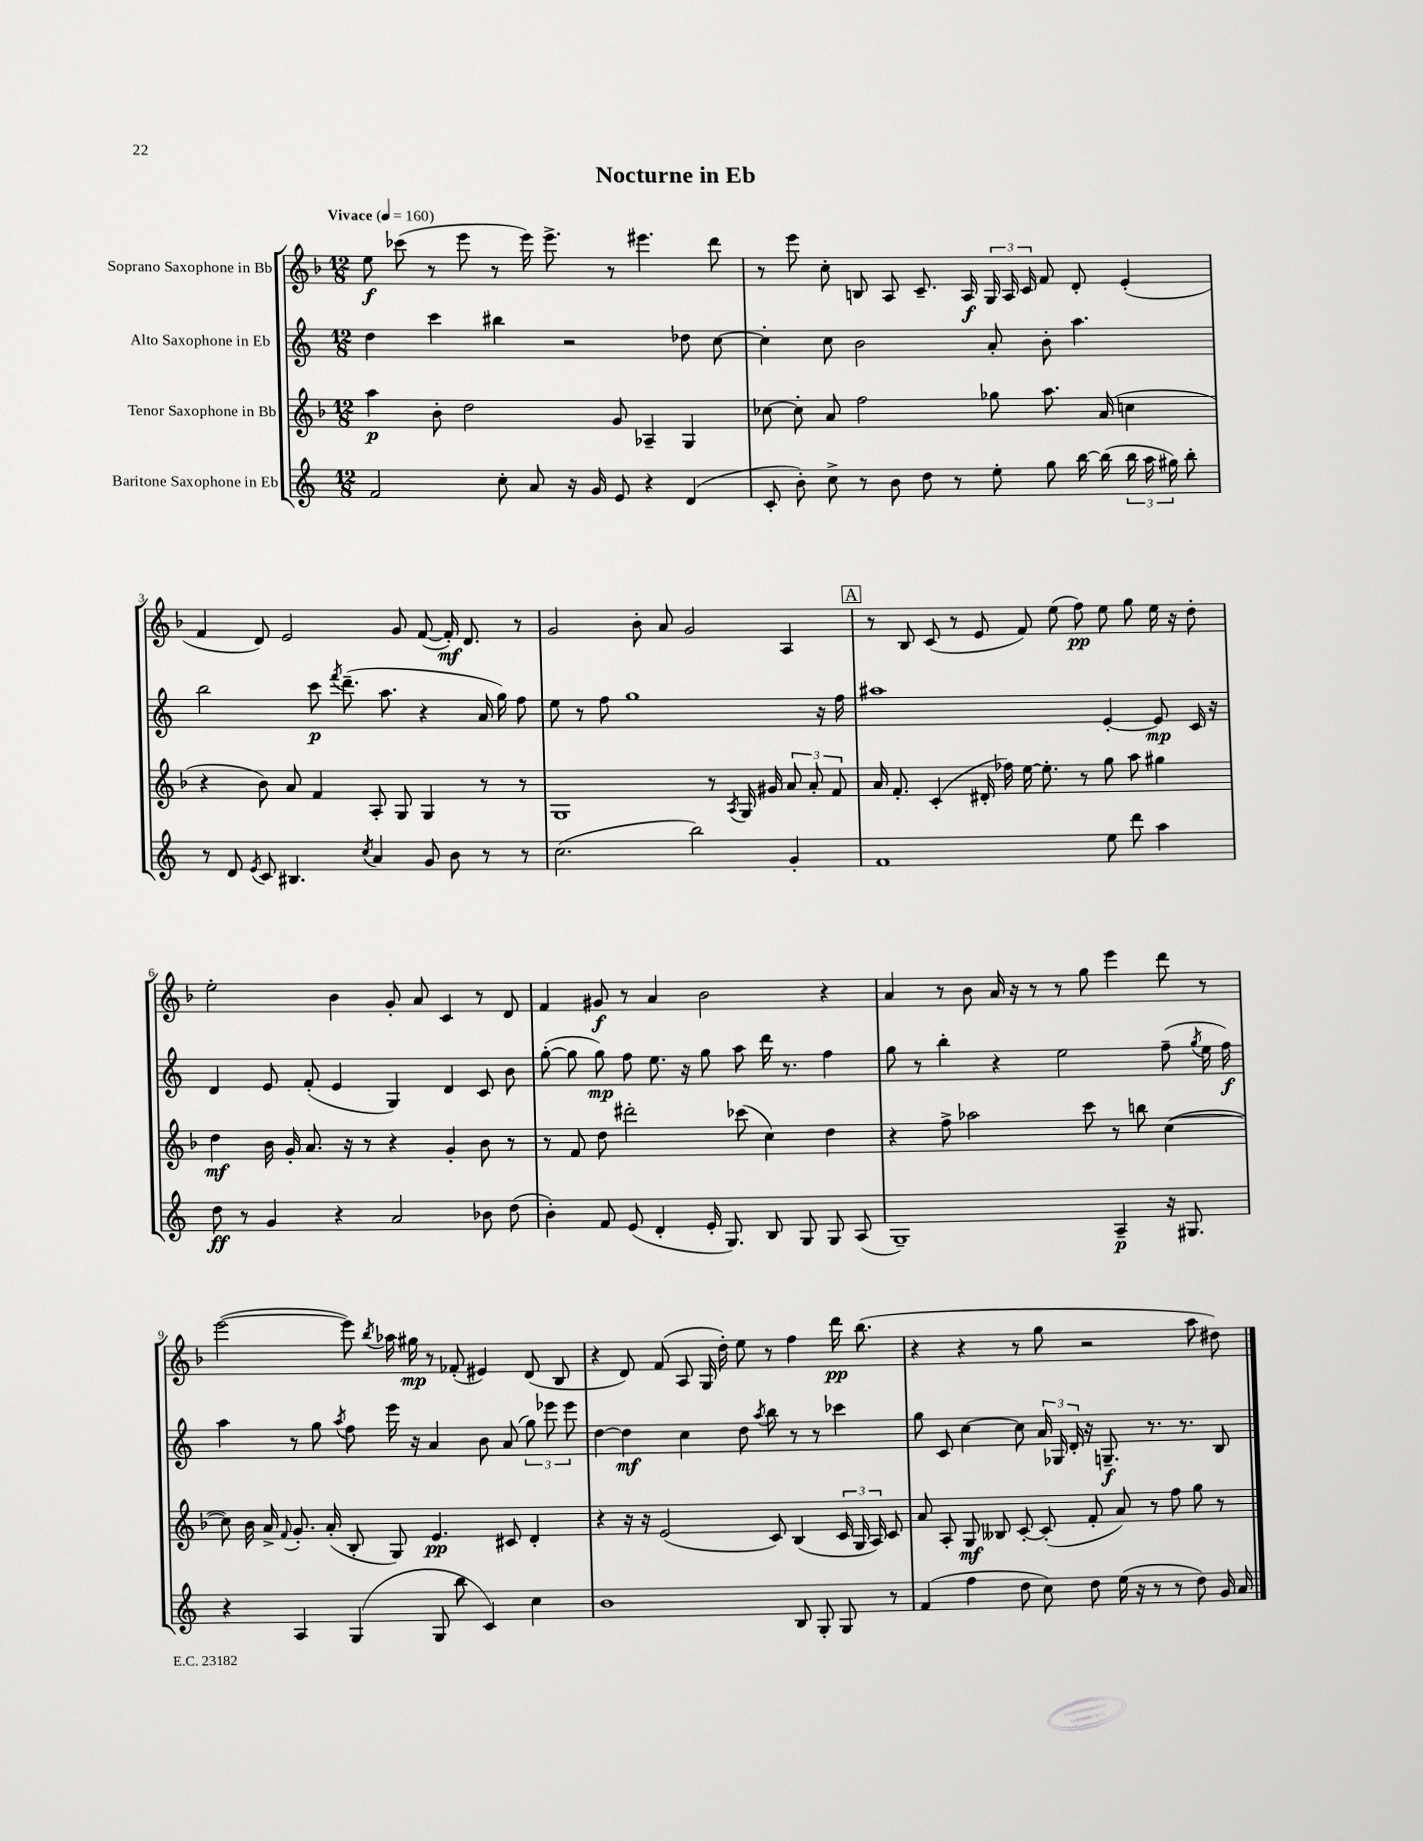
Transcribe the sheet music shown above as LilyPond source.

\header { title = "Nocturne in Eb" }
<<
\new StaffGroup <<
\new Staff = "s0" \with { instrumentName = "Soprano Saxophone in Bb" } {
    \clef treble \key f \major \numericTimeSignature \time 12/8 \tempo "Vivace" 4 = 160
    \autoBeamOff e''8\f ces'''8( r8 e'''8 r8 e'''16) e'''8.-> r8 eis'''4. d'''8 |
    r8 e'''8 c''8-. b8 a8 c'8.-- a16\f \tuplet 3/2 { g16 a16 c'16 } f'8 d'8-. e'4-.( |
    f'4 d'8) e'2 g'8 f'8~( f'16-.\mf) d'8. r8 |
    g'2 bes'8-. a'8 g'2 a4 |
    \mark \markup { \box "A" } r8 bes8 c'8( r8 e'8 f'8) e''8( f''8\pp) e''8 g''8 e''16 r16 d''8-. |
    e''2-. bes'4 g'8-. a'8 c'4 r8 d'8 |
    f'4 gis'8\f r8 a'4 bes'2 r4 |
    a'4 r8 bes'8 a'16 r16 r8 r8 g''8 e'''4 d'''8 r8 |
    e'''2~( e'''8) \acciaccatura { bes''8 } aes''16 gis''16\mp r8 fes'8-.( eis'4) d'8( bes8 |
    r4 d'8) f'8( a8 g16 d''16-.) e''8 r8 f''4 d'''16\pp bes''8.( |
    r4 r4 r8 g''8 r2 a''8 dis''8) \bar "|." |
}
\new Staff = "s1" \with { instrumentName = "Alto Saxophone in Eb" } {
    \clef treble \key c \major \numericTimeSignature \time 12/8
    \autoBeamOff d''4 c'''4 bis''4 r2 des''8 c''8~ |
    c''4-. c''8 b'2 a'8-. b'8-. a''4. |
    b''2 c'''8\p \acciaccatura { f'''8 } d'''8.--( a''8. r4 a'16 g''16) f''8 |
    e''8 r8 f''8 g''1 r16 f''16 |
    \mark \markup { \box "A" } ais''1 e'4~-. e'8\mp c'16 r16 |
    d'4 e'8 f'8-.( e'4 g4) d'4 c'8 b'8 |
    g''8~-.( g''8 g''8\mp) f''8 e''8. r16 g''8 a''8 d'''16 r8. f''4 |
    g''8 r8 b''4-. r4 e''2 f''8--( \acciaccatura { g''8 } e''16 f''16\f) |
    a''4 r8 g''8 \acciaccatura { a''8 } f''8 e'''16 r16 a'4 b'8 a'8( \tuplet 3/2 { g''8) ees'''8 ees'''8 } |
    d''4~ d''4\mf c''4 d''8 \acciaccatura { a''8 } b''8 r8 r8 ces'''4 |
    g''8 c'8 c''4~ c''8 \tuplet 3/2 { a'16 ges16 d'16-. } r16 g8.--\f r8. r8. b8 \bar "|." |
}
\new Staff = "s2" \with { instrumentName = "Tenor Saxophone in Bb" } {
    \clef treble \key f \major \numericTimeSignature \time 12/8
    \autoBeamOff a''4\p bes'8-. d''2 g'8 aes4-- g4 |
    ces''8~ ces''8-. a'8 f''2 ges''8 a''8. a'16( c''4 |
    r4 bes'8) a'8 f'4 a8-. g8 g4 r8 r8 |
    g1 r8 \acciaccatura { a8 } g16 gis'16 \tuplet 3/2 { a'8 a'8-. f'8 } |
    \mark \markup { \box "A" } a'16 f'8.-. c'4-.( dis'16-. fes''16) e''16~ e''8.-. r8 g''8 a''8 gis''4 |
    d''4\mf bes'16 g'16-. a'8. r16 r8 r4 g'4-. bes'8 r8 |
    r8 f'8 d''8 dis'''2-. ces'''8( c''4) d''4 |
    r4 f''8-> aes''2 c'''8 r8 b''8 c''4~( |
    c''8) bes'16 a'16-> \appoggiatura { f'8 } g'8.-. a'16-.( bes8-. g8) e'4.\pp cis'8 d'4-. |
    r4 r16 r16 e'2( c'8) bes4( \tuplet 3/2 { c'16 g16 a16) } c'8 |
    a'8 a8-. g8\mf beses8 c'8~-. c'8-.( f'8-. a'8) r8 f''8 g''8 r8 \bar "|." |
}
\new Staff = "s3" \with { instrumentName = "Baritone Saxophone in Eb" } {
    \clef treble \key c \major \numericTimeSignature \time 12/8
    \autoBeamOff f'2 c''8-. a'8 r16 g'16 e'8 r4 d'4( |
    c'8-. b'8-.) c''8-> r8 b'8 d''8 r8 e''8-. g''8 b''16~ b''16( \tuplet 3/2 { b''16 a''16 gis''16) } b''8-. |
    r8 d'8 \acciaccatura { e'8 } c'8 bis4. \acciaccatura { c''8 } a'4 g'8 b'8 r8 r8 |
    c''2.( b''2) g'4-. |
    \mark \markup { \box "A" } f'1 e''8 d'''8 a''4 |
    d''8\ff r8 g'4 r4 a'2 bes'8 d''8( |
    b'4-.) f'8 e'8( d'4-. e'16-. g8.) b8 g8 g8 a8( |
    g1--) a4--\p r16 gis8. |
    r4 a4 g4( g8 b''8 c'4) c''4 |
    b'1 b8 g8-. g8 r8 |
    f'4( f''4 d''8 c''8) d''8 e''16( r16 r8 r8 d''8) g'16 a'16 \bar "|." |
}
>>
>>
